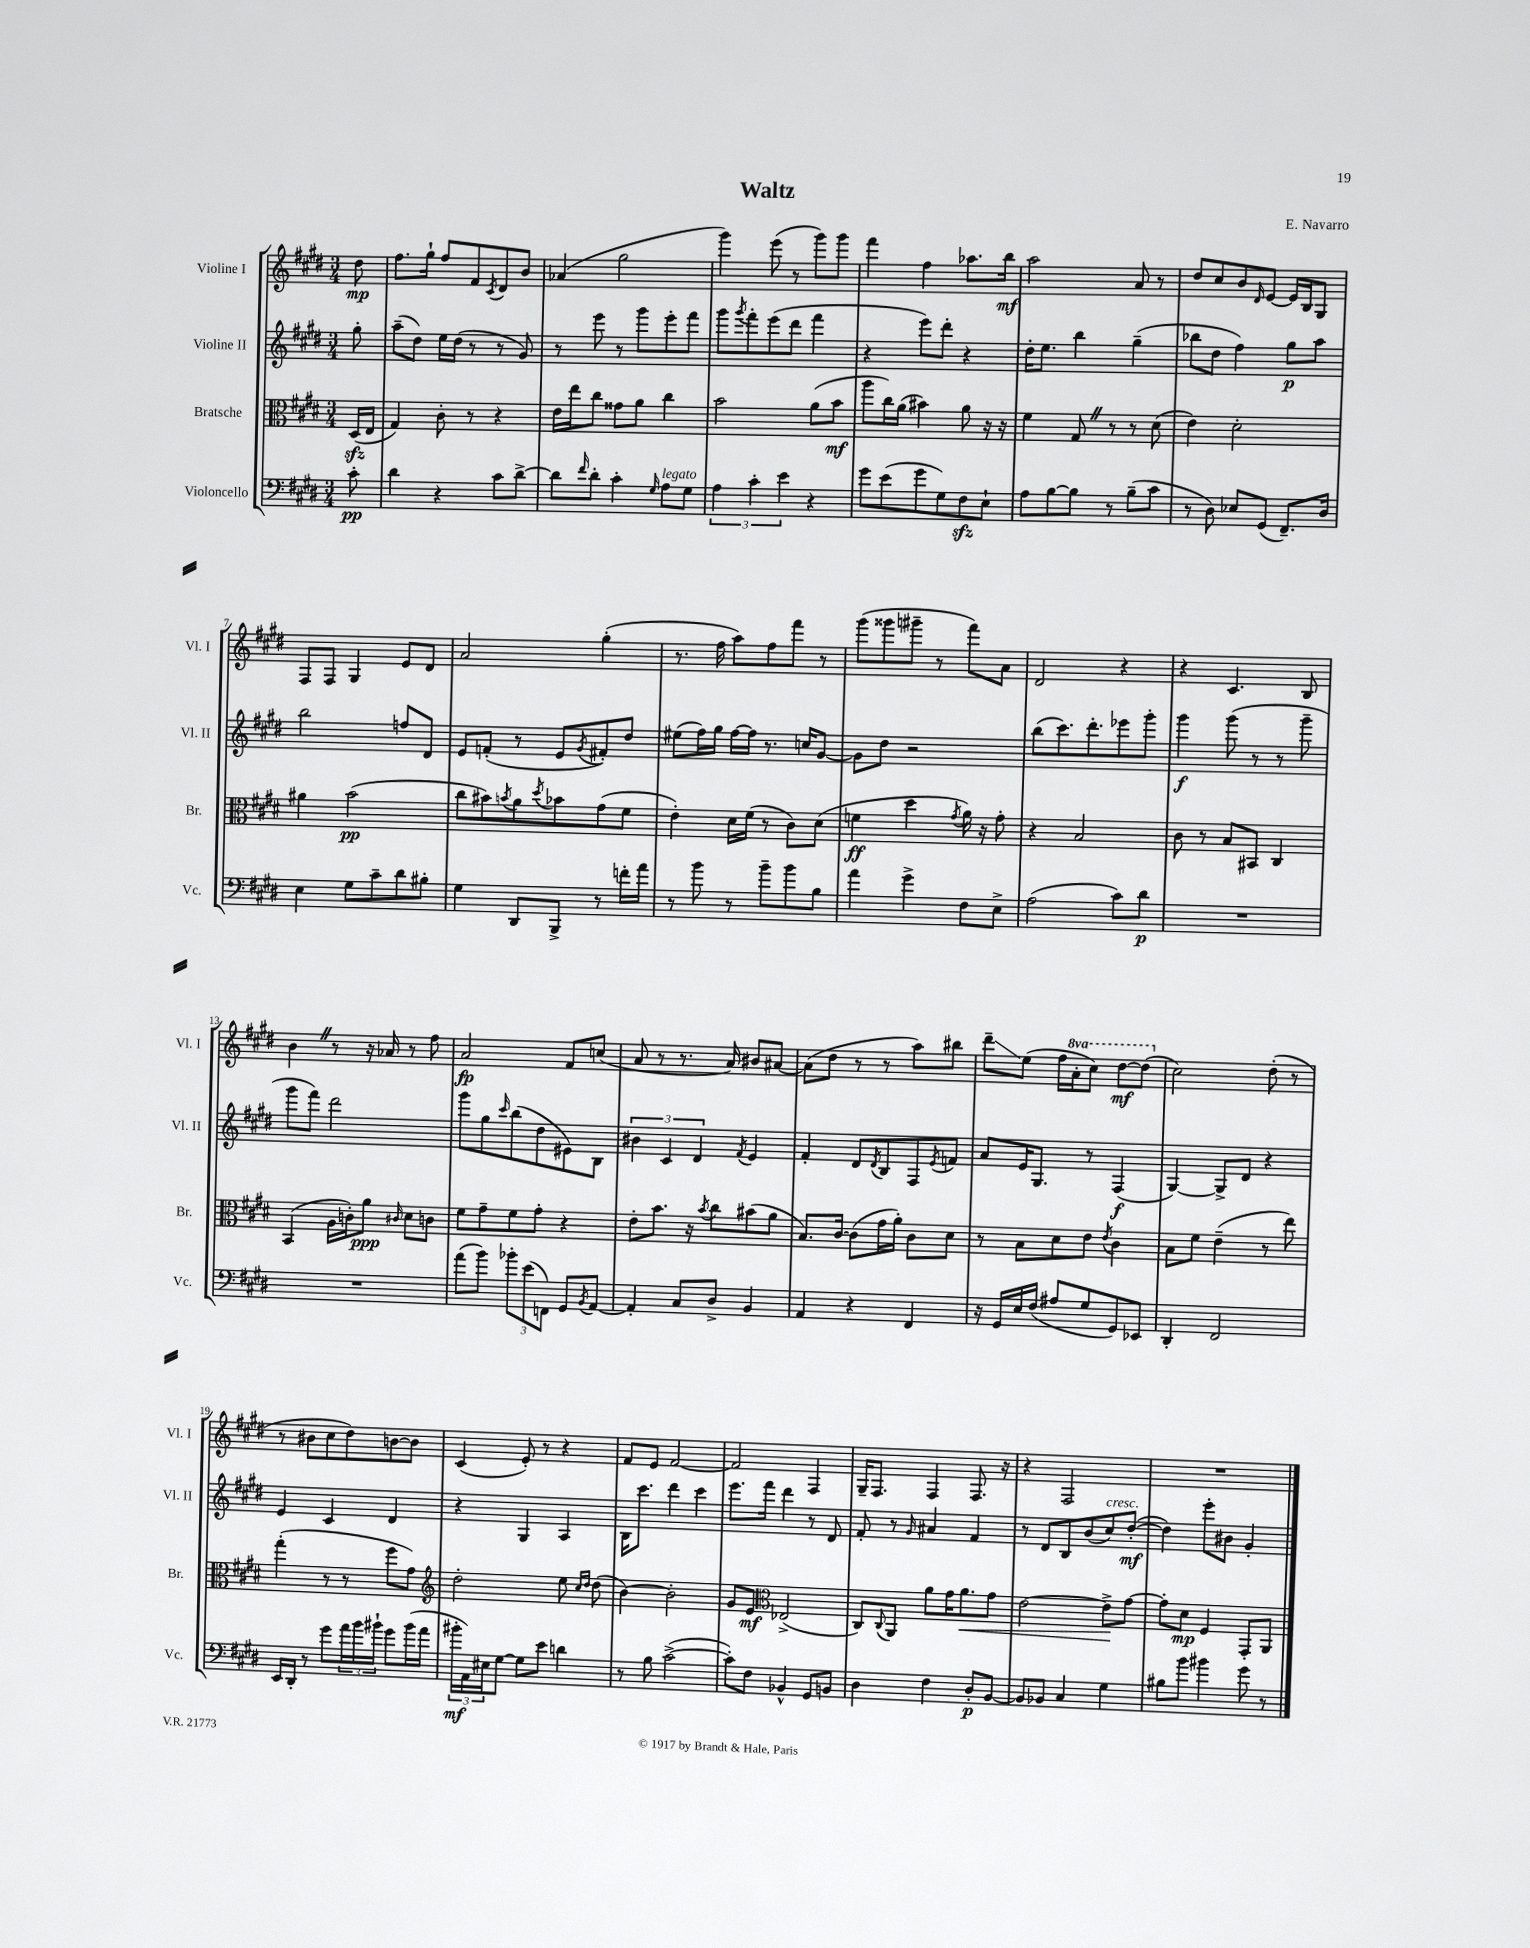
\header { title = "Waltz" composer = "E. Navarro" }
<<
\new StaffGroup <<
\new Staff = "s0" \with { instrumentName = "Violine I" shortInstrumentName = "Vl. I" } {
    \clef treble \key e \major \numericTimeSignature \time 3/4 \set Staff.ottavationMarkups = #ottavation-simple-ordinals \partial 8
    dis''8\mp |
    fis''8. gis''16-! fis''8 fis'8 \acciaccatura { cis'8 } dis'8 b'8 |
    aes'4( gis''2 |
    gis'''4) e'''8( r8 gis'''8) gis'''8 |
    fis'''4 fis''4 aes''8. b''16\mf |
    a''2 a'8 r8 |
    dis''8 cis''8 b'8 \grace { dis'16 } e'8~ e'16 b16 gis8 |
    fis8 fis8 gis4 e'8 dis'8 |
    a'2 gis''4-.( |
    r8. fis''16 a''8) fis''8 fis'''8 r8 |
    gis'''8( gisis'''8 gis'''8-- r8 fis'''8) a'8 |
    dis'2 r4 |
    r4 cis'4. b8 |
    b'4 \once \override BreathingSign.text = \markup { \musicglyph "scripts.caesura.straight" } \breathe r8 r16 aes'16 r8 fis''8 |
    a'2\fp fis'8 c''8( |
    a'8 r8 r8. a'16) bis'8 ais'8~ |
    ais'8( dis''8 r8 r8 a''8) bis''8 |
    dis'''8--\glissando e''8( fis''16 \ottava #1 a''16-. cis'''8) dis'''8~\mf dis'''8( \ottava #0 |
    cis''2) dis''8-.( r8 |
    r8 bis'8 cis''8 dis''8) b'8~ b'8 |
    cis'4( e'8-.) r8 r4 |
    fis'8 e'8 fis'2~ |
    fis'2 fis4 |
    gis16-- fis8. fis4 fis8. r16 |
    r4 fis2 |
    R2. \bar "|." |
}
\new Staff = "s1" \with { instrumentName = "Violine II" shortInstrumentName = "Vl. II" } {
    \clef treble \key e \major \numericTimeSignature \time 3/4 \partial 8
    gis''8-. |
    a''8--( dis''8) e''16 dis''16( r8 r8 gis'8) |
    r8 e'''8 r8 gis'''8 e'''8-. fis'''8 |
    gis'''8 \acciaccatura { gis'''8 } fis'''8-. e'''8( dis'''8 fis'''4 |
    r4 e'''8) dis'''8-. r4 |
    dis''16-. e''8. b''4 gis''4--( |
    bes''8 dis''8 fis''4) gis''8\p a''8 |
    b''2 f''8 dis'8 |
    e'8 f'8-.( r8 e'8 \acciaccatura { gis'8 } fis'8-.) dis''8 |
    eis''8( fis''16) gis''16 fis''16~ fis''16 r8. c''16 gis'8~ |
    gis'8 dis''8 r2 |
    b''8( cis'''8.) dis'''8.-. ees'''8 gis'''8-. |
    gis'''4\f gis'''8( r8 r8 gis'''8-- |
    gis'''8 fis'''8) dis'''2 |
    gis'''8 gis''8 \grace { cis'''16 } b''8( dis''8 eis'8) b8 |
    \tuplet 3/2 { bis'4 cis'4 dis'4 } \acciaccatura { fis'8 } e'4 |
    fis'4-. dis'8 \acciaccatura { dis'8 } b8 fis8 \acciaccatura { e'8 } f'8 |
    a'8 e'16 gis8. r8 fis4\f( |
    gis4~) gis8-> dis'8 r4 |
    e'4 cis'4 dis'4 |
    r4 gis4 a4 |
    b16 cis'''8. dis'''4 cis'''4 |
    e'''8. fis'''16 dis'''4 r8 dis'8 |
    fis'8-. r8 \grace { gis'16 } ais'4 fis'4 |
    r8 dis'8 b8 b'8( cis''8^\markup { \italic "cresc." }) dis''8~-.\mf( |
    dis''4) e'''8-. bis'8 gis'4-. \bar "|." |
}
\new Staff = "s2" \with { instrumentName = "Bratsche" shortInstrumentName = "Br." } {
    \clef alto \key e \major \numericTimeSignature \time 3/4 \partial 8
    dis16\sfz( e16 |
    gis4) cis'8-. r8 r4 |
    e'16 e''16 cis''8 gisis'8 a'8 cis''4 |
    b'2 a'8( b'8\mf |
    a''8 cis''16) a'16( bis'4) a'8 r16 r16 |
    fis'4 gis8 \once \override BreathingSign.text = \markup { \musicglyph "scripts.caesura.straight" } \breathe r8 r8 dis'8( |
    e'4) dis'2-. |
    ais'4 b'2\pp( |
    cis''8 bis'8) \acciaccatura { b'8 } a'8 \acciaccatura { dis''8 } bes'8 gis'8( fis'8 |
    e'4-.) dis'16 fis'16( r8 cis'8) dis'8( |
    f'4\ff dis''4 \acciaccatura { gis'8 } a'16) r16 gis'8-. |
    r4 b2 |
    cis'8 r8 b8 bis,8 cis4 |
    b,4( a16 c'16-.) a'8\ppp \grace { cis'16 } dis'8 c'8 |
    fis'8 gis'8-- fis'8 gis'8-. r4 |
    e'8-. b'8. r16 \acciaccatura { b'8 } cis''8 bis'8( a'8 |
    b8.) cis'16~ cis'8( gis'16 a'16-.) cis'8 dis'8 |
    r8 b8 dis'8 e'8 \acciaccatura { e'8 } cis'4 |
    b8 fis'8 e'4--( r8 e''8) |
    gis''4-.( r8 r8 fis''8 gis'8) |
    \clef treble dis''2-. e''8 \grace { cis''16 dis''16 } dis''8( |
    b'4~) b'2-. |
    gis'8 e'8\mf \clef alto ees2->( |
    cis8) \appoggiatura { cis8 } a,8 a'8 gis'16 a'8.\< gis'8 |
    e'2~ e'8->\! gis'8~ |
    gis'8-. dis'8\mp fis4 gis,8-. a,8 \bar "|." |
}
\new Staff = "s3" \with { instrumentName = "Violoncello" shortInstrumentName = "Vc." } {
    \clef bass \key e \major \numericTimeSignature \time 3/4 \partial 8
    cis'8-.\pp |
    dis'4 r4 cis'8 dis'8~-> |
    dis'8 \grace { fis'16 } dis'8-. cis'4-. \grace { gis16 } a8^\markup { \italic "legato" } gis8 |
    \tuplet 3/2 { a4 cis'4-. e'4 } r4 |
    gis'8 e'8( gis'8 gis8) fis8\sfz e8-! |
    a8 b8~ b8 r8 b8--( cis'8 |
    r8 dis8) ees8 gis,8( fis,8.--) dis16 |
    e4 gis8 cis'8-- dis'8 bis8-. |
    gis4 dis,8 b,,8-> r8 f'16-. a'16 |
    r8 b'8 r8 b'8-- b'8 b8 |
    a'4 gis'4-> fis8 e8-> |
    a2( cis'8) dis'8\p |
    R2. |
    R2. |
    a'8( b'8) \tuplet 3/2 { bes'8-. e'8( f,8) } gis,8 \acciaccatura { b,8 } a,8~ |
    a,4-. cis8 dis8-> b,4 |
    a,4 r4 fis,4 |
    r16 gis,16 e16 fis16( ais8 gis8 gis,8) ees,8 |
    dis,4-. fis,2 |
    e,16 dis,16-. r8 gis'8 \tuplet 3/2 { a'16 b'16 bis'16-! } gis'8 bis'16( a'16 |
    \tuplet 3/2 { bis'16-.\mf a,16) eis16 } gis8~ gis8 e'8 d'4 |
    r8 b8 cis'2~->( |
    cis'8-.) fis8 bes,4-^ gis,8 b,8 |
    dis4 fis4 dis8-.\p b,8~ |
    b,8 bes,8 cis4 gis4 |
    bis8 b'8 bis'4 gis'8 r8 \bar "|." |
}
>>
>>
